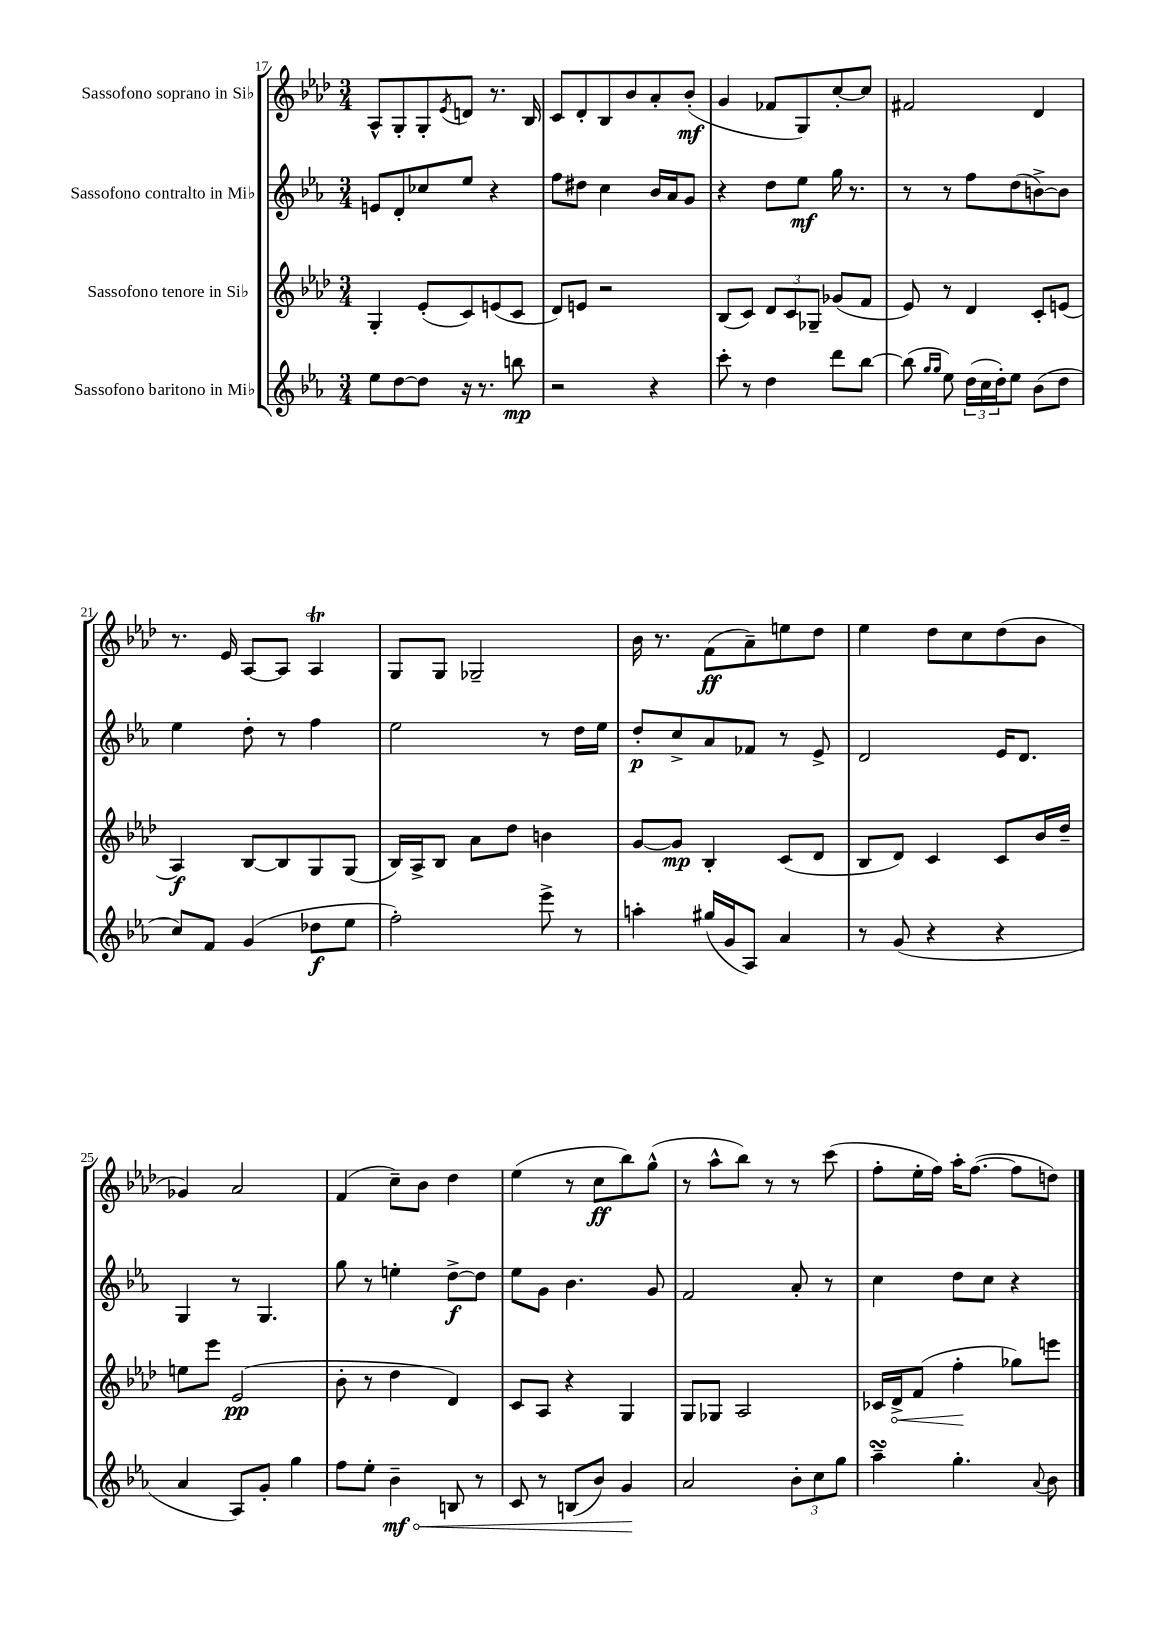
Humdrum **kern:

**kern	**kern	**kern	**kern
*staff4	*staff3	*staff2	*staff1
*clefG2	*clefG2	*clefG2	*clefG2
*k[b-e-a-]	*k[b-e-a-d-]	*k[b-e-a-]	*k[b-e-a-d-]
*M3/4	*M3/4	*M3/4	*M3/4
8ee-	4G'	8e	8A-^^
[8dd	.	8d'	8G'
8dd]	(8e-'	8cc-	8G'
.	.	.	8qe-
16r	8c)	8ee-	8d
8.r	.	.	.
.	(8e	4r	8.r
8bb	8c	.	.
.	.	.	16B-
=	=	=	=
2r	8d-)	8ff	8c
.	8e	8dd#	8d-'
.	2r	4cc	8B-
.	.	.	8b-
4r	.	16b-	8a-'
.	.	16a-	.
.	.	8g	(8b-'
=	=	=	=
8ccc'	(8B-	4r	4g
8r	8c)	.	.
4dd	12d-	8dd	8f-
.	12c	.	.
.	.	8ee-	8G)
.	12G-~	.	.
8ddd	(8g-	16gg	[8cc'
.	.	8.r	.
[8bb-	8f	.	8cc]
=	=	=	=
(8bb-]	8e-)	8r	2f#
16qqgg	.	.	.
16qqgg	.	.	.
8ee-)	8r	8r	.
(24dd	4d-	8ff	.
24cc	.	.	.
24dd')	.	.	.
8ee-	.	(8dd	.
(8b-	8c'	[8b^)	4d-
8dd	(8e	8b]	.
=	=	=	=
8cc)	4A-)	4ee-	8.r
8f	.	.	.
.	.	.	16e-
(4g	[8B-	8dd'	[8A-
.	8B-]	8r	8A-]
8dd-	8G	4ff	4A-
8ee-	(8G	.	.
=	=	=	=
2ff')	16B-)	2ee-	8G
.	16A-^	.	.
.	8B-	.	8G
.	8a-	.	2G-~
.	8dd-	.	.
8eee-^	4b	8r	.
8r	.	16dd	.
.	.	16ee-	.
=	=	=	=
4aa'	[8g	8dd'	16b-
.	.	.	8.r
.	8g]	8cc^	.
(16gg#	4B-'	8a-	(8f
16g	.	.	.
8A-)	.	8f-	8a-~)
4a-	(8c	8r	8ee
.	8d-	8e-^	8dd-
=	=	=	=
8r	8B-	2d	4ee-
(8g	8d-)	.	.
4r	4c	.	8dd-
.	.	.	8cc
4r	8c	16e-	(8dd-
.	.	8.d	.
.	16b-	.	8b-
.	16dd-~	.	.
=	=	=	=
4a-	8ee	4G	4g-)
.	8eee-	.	.
8A-)	(2e-	8r	2a-
8g'	.	4.G	.
4gg	.	.	.
=	=	=	=
8ff	8b-'	8gg	(4f
8ee-'	8r	8r	.
4b-~	4dd-	4ee'	8cc~)
.	.	.	8b-
8B	4d-)	[8dd^	4dd-
8r	.	8dd]	.
=	=	=	=
8c	8c	8ee-	(4ee-
8r	8A-	8g	.
(8B	4r	4.b-	8r
8b-)	.	.	8cc
4g	4G	.	8bb-)
.	.	8g	(8gg^^
=	=	=	=
2a-	8G	2f	8r
.	8G-	.	8aa-^^
.	2A-	.	8bb-)
.	.	.	8r
12b-'	.	8a-'	8r
12cc	.	.	.
.	.	8r	(8ccc
12gg	.	.	.
=	=	=	=
4aa-~	16c-	4cc	8ff'
.	16d-^	.	.
.	(8f	.	16ee-'
.	.	.	16ff)
4.gg'	4ff'	8dd	16aa-'
.	.	.	([8.ff
.	.	8cc	.
.	8gg-)	4r	8ff]
8qqa-	.	.	.
8b-	8eee	.	8dd)
==	==	==	==
*-	*-	*-	*-
